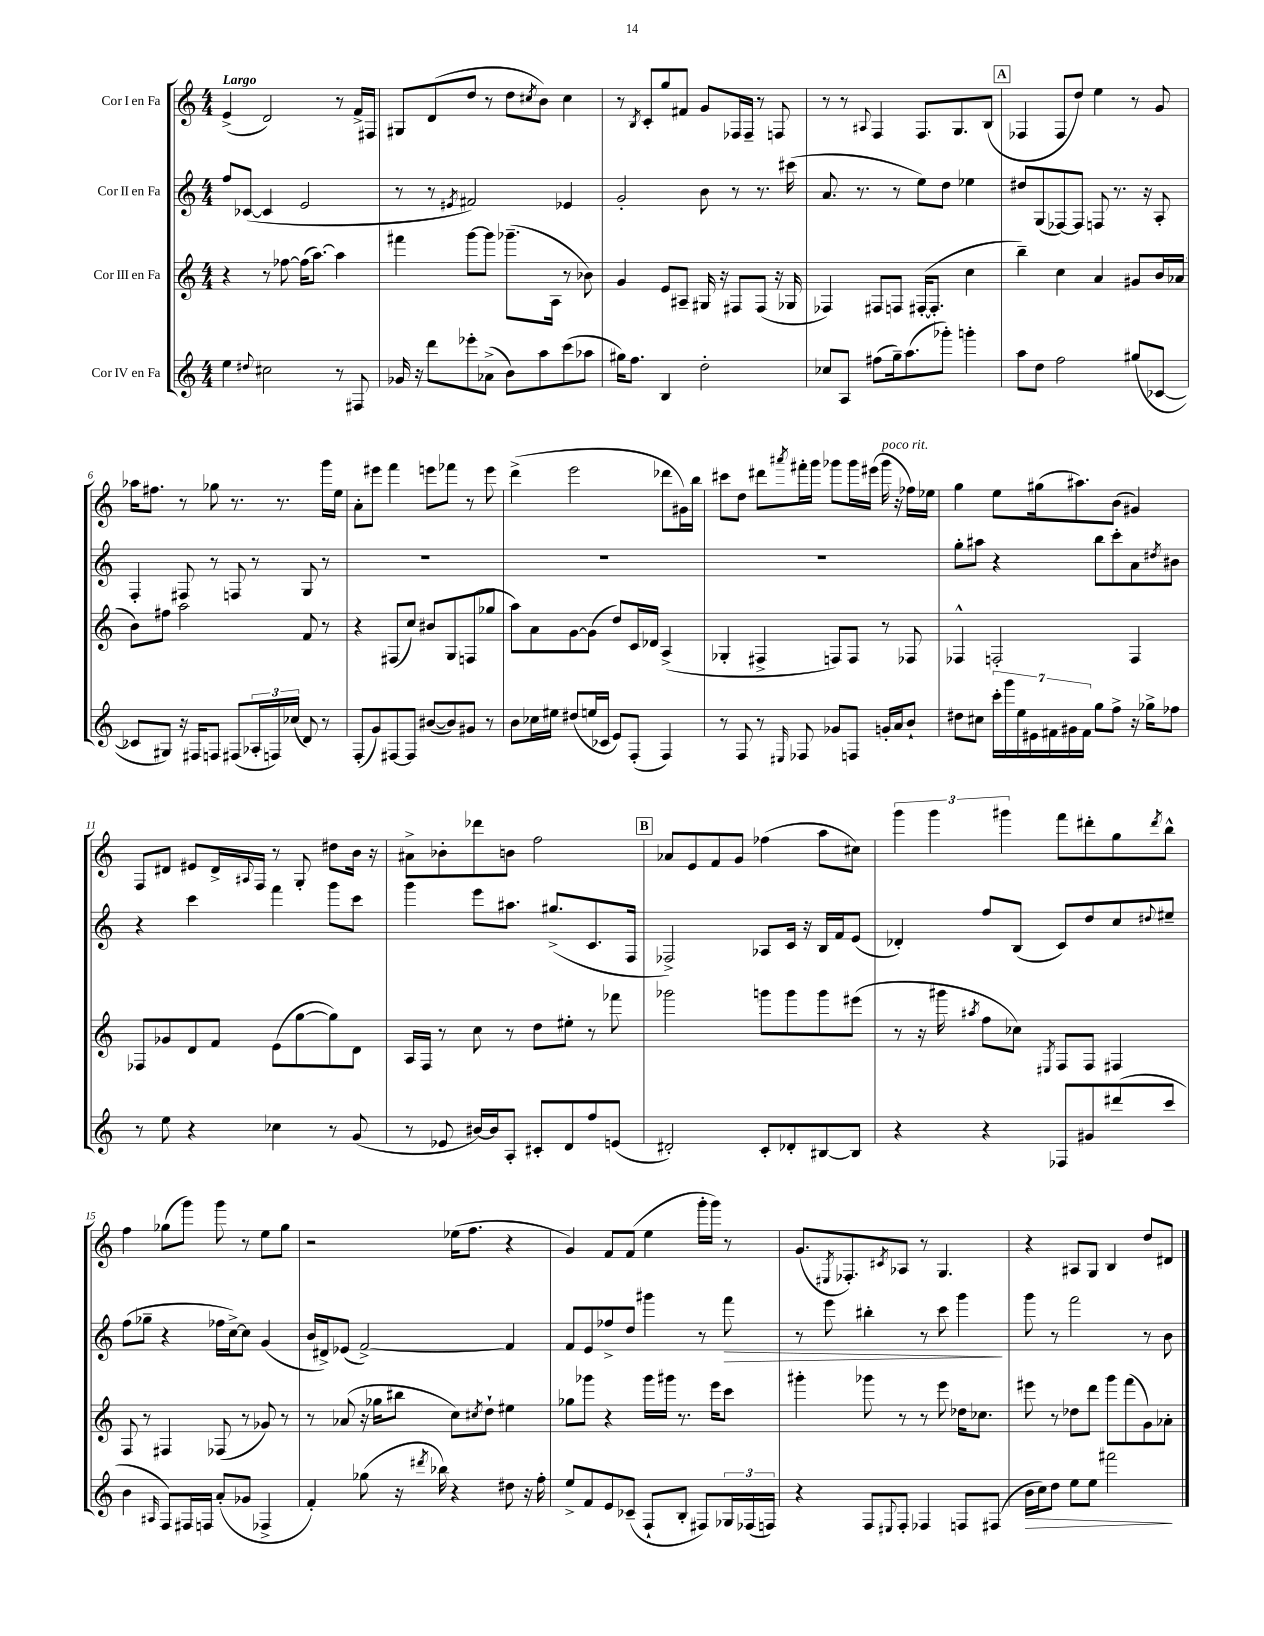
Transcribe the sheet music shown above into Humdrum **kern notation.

**kern	**kern	**kern	**kern
*staff4	*staff3	*staff2	*staff1
*clefG2	*clefG2	*clefG2	*clefG2
*k[]	*k[]	*k[]	*k[]
*M4/4	*M4/4	*M4/4	*M4/4
4ee\	4r	8ff/L	(4e^/
.	.	([8c-/J	.
8qqdd#/	.	.	.
2cc#\	8r	4c-/]	2d/)
.	[8ff-\	.	.
.	(16ff-\]LK	2e/	.
.	[8.aa\J)	.	.
8r	4aa\]	.	8r
8F#/	.	.	16f^/LL
.	.	.	16F#/JJ
=	=	=	=
16g-/	4fff#\	8r	8G#/L
16r	.	.	.
8ddd\L	.	8r	(8d/
.	.	8qe#/	.
8eee-'\	[8ggg\L	2f#/)	8dd/J
(8a-^\J	8ggg\]J	.	8r
8b\L)	(8.ggg-~\L	.	8dd\L
.	.	.	8qcc#/
8aa\	.	.	8b\J)
.	16A\Jk	.	.
(8ccc\	8r	4e-/	4cc#\
8aa-\J	8b-\)	.	.
=	=	=	=
16gg#\LK)	4g/	2g'/	8r
8.ff\J	.	.	.
.	.	.	8qB/
.	.	.	8c'/L
4B/	8e/L	.	8gg/
.	8A#~/J	.	8f#/J
2dd'\	16G#/	8b\	8g/L
.	16r	.	.
.	8F#/L	8r	16F-/L
.	.	.	16F-~/JJ
.	(8F#/J	8.r	8r
.	16r	.	8F/
.	16G-/	(16ccc#\	.
=	=	=	=
8cc-/L	4F-/)	8.a/	8r
8A/J	.	.	8r
.	.	8.r	.
.	.	.	8qqA#/
(8ff#\L	8F#/L	.	4F/
16gg~\k)	8F/J	8r	.
(8.aa\	.	.	.
.	([16F#'/LK	8ee\L)	8.F/L
.	8.F#'/]J	.	.
8ggg-'\J)	.	8dd\J	.
.	.	.	8.G/
4ggg'\	4cc\	4ee-\	.
.	.	.	(8B/J
=	=	=	=
8aa\L	4bb~\)	8dd#/L	4F-/
8dd\J	.	(8G/	.
2ff\	4cc\	[8F-/)	8F-/L
.	.	8F-/]J	8dd/J)
.	4a/	8F/	4ee\
.	.	8.r	.
(8gg#/L	8g#/L	.	8r
.	.	16r	.
[8c-/J	16b/L	8A'/	8g/
.	(16a-/JJ	.	.
=	=	=	=
8c-/]L	8b\L)	4F'/	16aa-\LK
.	.	.	8.ff#\J
8G#/J)	8ff#\J	.	.
16r	2aa\	8F#/	8r
16F#/LK	.	.	.
8F/J	.	8r	8gg-\
(8F#/L	.	8F/	8.r
24A-'/L	.	8r	.
24F/)	.	.	.
.	.	.	8.r
(24cc-/JJ	.	.	.
8d/)	8f/	8G/	.
8r	8r	8r	16ggg\LL
.	.	.	16ee\JJ
=	=	=	=
(8F'/L	4r	1r	8a'\L
8g/)	.	.	8eee#\J
[8F#/	(8F#/L	.	4fff\
8F#/]J	8cc/J)	.	.
([8b#/L	8b#/L	.	8eee\L
8b#/])	8G/	.	8fff-\J
8g#/J	(8F/	.	8r
8r	8gg-/J	.	8eee\
=	=	=	=
8b\L	8aa\L)	1r	(4ddd^\
16cc-\L	8a\	.	.
16ee#\JJ	.	.	.
(8dd#/L	[8g\	.	2eee\
16ee/L	(8g\]J	.	.
16c-/JJ	.	.	.
8e/L)	8dd/L)	.	.
(8F'/J	16c/L	.	.
.	16d-/JJ	.	.
4F/)	(4A^/	.	8ddd-\L
.	.	.	16g#\L)
.	.	.	16bb\JJ
=	=	=	=
8r	4G-'/	1r	8ccc#\L
8F/	.	.	8dd\J
8r	4F#^/	.	8ddd#\L
16qqE#/	.	.	8qaaa#/
8F-/	.	.	16fff#'\L
.	.	.	16ggg\JJ
8g-/L	8F/L)	.	8ggg-\L
8F/J	8F/J	.	16ggg-\L
.	.	.	(16eee#\JJ
16g'/LL	8r	.	16ggg-\
16a/J	.	.	16r
8b`/J	8F-/	.	16ff-\LL)
.	.	.	16ee-\JJ
=	=	=	=
8dd#\L	4F-^^/	8gg'\L	4gg\
8cc#\J	.	8aa#\J	.
28ccc'\LL	2F'/	4r	8ee\L
28ggg\	.	.	.
28ee\	.	.	.
28e#\	.	.	.
.	.	.	(16gg#\k
28f#\	.	.	.
28g#\	.	.	.
.	.	.	8.aa#\)
28f#\JJ	.	.	.
8gg\L	.	8bb\L	.
8ff^\J	.	8ccc'\	(8b\J
16r	4F/	8a\	4g#/)
16gg-^\LK	.	.	.
.	.	8qdd#/	.
8ff-\J	.	8b#\J	.
=	=	=	=
8r	8F-/L	4r	8F/L
8ee\	8g-/	.	8d#/J
4r	8d/	4ccc\	8e#/L
.	8f/J	.	16d#^/L
.	.	.	8qqA#/
.	.	.	16F/JJ
4cc-\	(8e\L	4fff\	8r
.	[8gg\	.	8G'/
8r	8gg\])	8ggg\L	8dd#\L
(8g/	8d\J	8ccc\J	16b\Jk
.	.	.	16r
=	=	=	=
8r	16A/LL	4ggg\	8a#^\L
.	16F/JJ	.	.
8e-/	8r	.	8b-'\
[16b#/LL)	8cc\	8eee\L	8ddd-\
16b#/]J	.	.	.
8A'/J	8r	8.aa#\J	8b\J
8c#'/L	8dd\L	.	2ff\
.	.	(8.gg#^/L	.
8d/	8ee#'\J	.	.
8ff/	8r	8.c/	.
(8e/J	8fff-\	.	.
.	.	16F/Jk	.
=	=	=	=
2d#'/)	2ggg-\	2F-^/)	8a-/L
.	.	.	8e/
.	.	.	8f/
.	.	.	8g/J
8c'/L	8ggg\L	8A-/L	(4ff-\
8d-'/	8ggg\	16c/Jk	.
.	.	16r	.
[8B#/	8ggg\	16B/LL	8aa\L
.	.	16f/J	.
8B#/]J	(8eee#\J	(8e/J	8cc#\J)
=	=	=	=
4r	8r	4d-'/)	6ggg\
.	16r	.	.
.	.	.	6ggg\
.	16ggg#\	.	.
.	8qaa#/	.	.
4r	8ff\L	8ff/L	.
.	.	.	6ggg#\
.	8cc-\J)	(8B/J	.
.	8qE#/	.	.
8F-/L	8F/L	8c/L)	8fff\L
8g#/	8F/J	8dd/	8ddd#'\
(8ddd#/	4F#/	8cc/	8gg\
.	.	8qqdd#/	8qddd#/
8ccc/J	.	8ee#~/J	8bb^^\J
=	=	=	=
4b\	8F/	(8ff\L	4ff\
.	8r	8gg-~\J	.
16qqA#/	.	.	.
8F/L)	4F#/	4r	(8gg-\L
16F#/L	.	.	8ggg\J)
16F/JJ	.	.	.
(8a'/L	(8F-/	16ff-\LL	8ggg\
.	.	[16cc^\J)	.
8g-/J	8r	8cc\]J	8r
4F-^/	8g-/)	(4g/	8ee\L
.	8r	.	8gg-\J
=	=	=	=
4f'/)	8r	16b/LL	2r
.	.	16d#^/J)	.
.	(8a-/	(8e-/J	.
(8gg-\	16r	[2f^/)	.
.	16gg-\LK	.	.
16r	8bb#\J	.	.
8qddd#/	.	.	.
16bb-\)	.	.	.
4r	8cc\L)	.	(16ee-\LK
.	.	.	8.ff\J
.	8qcc#/	.	.
.	8dd`\J	.	.
8dd#\	4ee#\	4f/]	4r
16r	.	.	.
16ff'\	.	.	.
=	=	=	=
8ee^/L	8gg-\L	8f/L	4g/)
8f/	8ggg-\J	8e/	.
8e/	4r	8ff-^/	8f/L
(8c-~/J	.	8dd/J	(8f/J
8F`/L	16ggg-\LL	4ggg#\	4ee\
.	16ggg#\JJ	.	.
8B'/J	8.r	.	.
8F#/L)	.	8r	16ggg'\LL
.	16eee\LK	.	16ggg\JJ)
24G-/L	8ccc\J	8fff\	8r
(24F-/	.	.	.
24F/JJ)	.	.	.
=	=	=	=
4r	4ggg#'\	8r	(8.g/L
.	.	8eee\	.
.	.	.	8qE#/
.	.	.	8.F-'/)
8F/L	8ggg-\	4bb#'\	.
8qqE#/	.	.	8qc#/
8F'/J	8r	.	8A-/J
4F-/	8r	8r	8r
.	8eee\	8ccc\	4.G/
8F/L	16dd-\LK	4ggg\	.
.	8.cc-\J	.	.
(8F#/J	.	.	.
=	=	=	=
16b\LL	8eee#\	8ggg\	4r
16cc\J)	.	.	.
8dd\J	8r	8r	.
8ee\L	8dd-\L	2fff\	8A#/L
8ee\J	8ddd\J	.	8G/J
2fff#\	8ggg\L	.	4B/
.	(8fff\	.	.
.	8g\)	8r	8dd/L
.	8a-'\J	8b\	8d#/J
==	==	==	==
*-	*-	*-	*-
